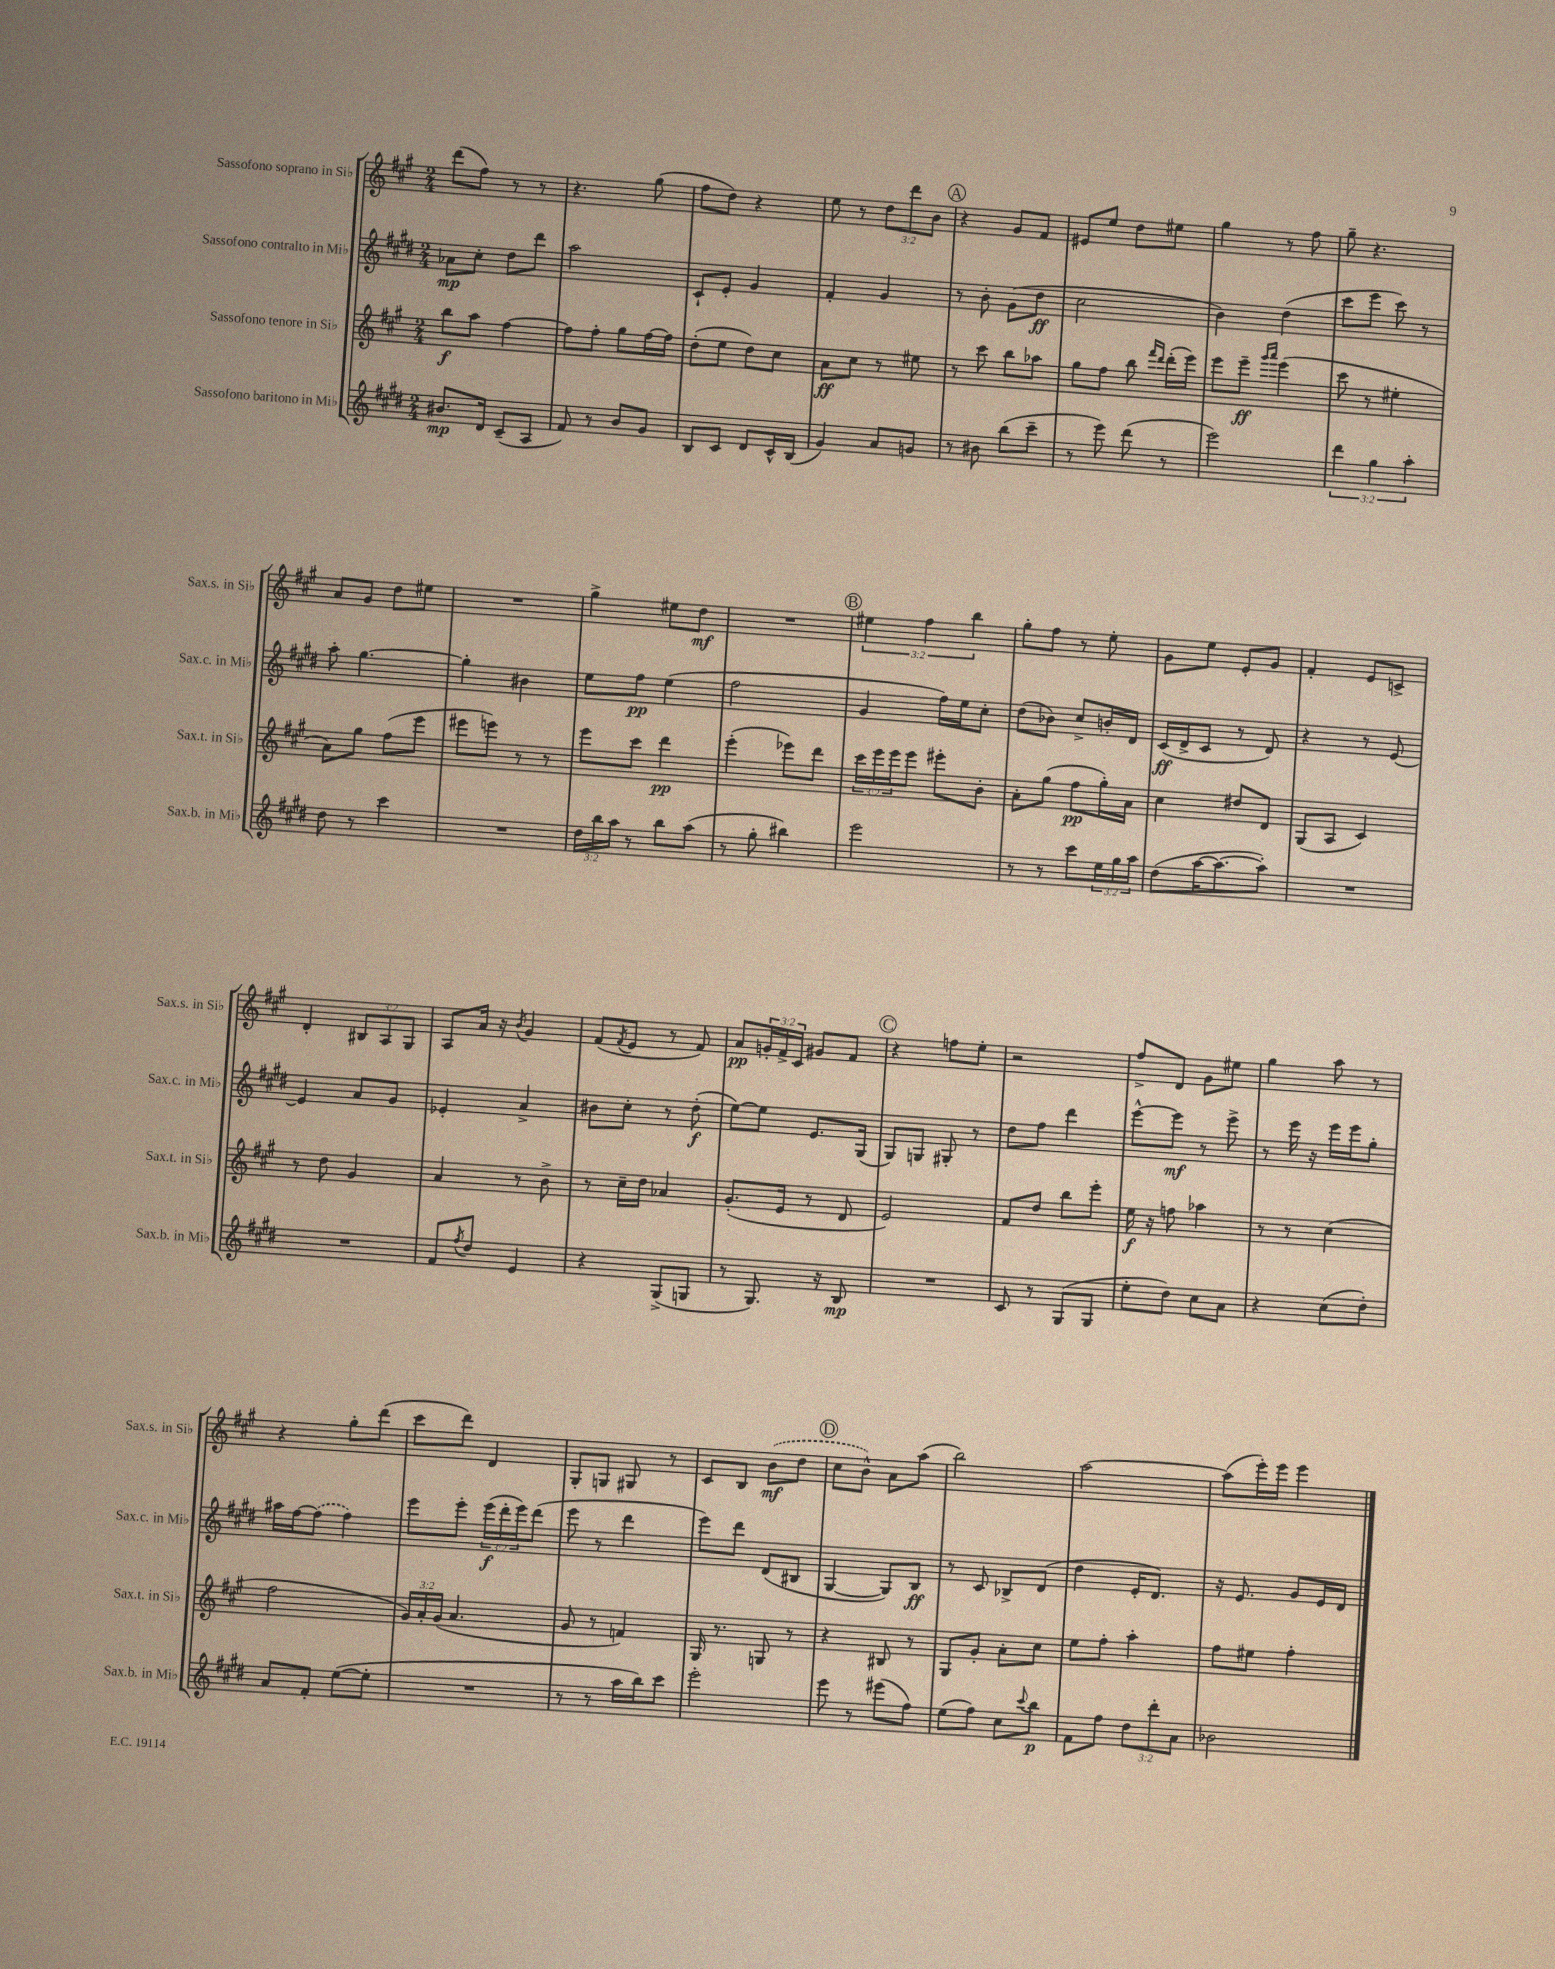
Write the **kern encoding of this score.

**kern	**dynam	**kern	**dynam	**kern	**dynam	**kern	**dynam
*part4	*part4	*part3	*part3	*part2	*part2	*part1	*part1
*staff4	*staff4	*staff3	*staff3	*staff2	*staff2	*staff1	*staff1
*I"Sassofono baritono in Mi♭	*	*I"Sassofono tenore in Si♭	*	*I"Sassofono contralto in Mi♭	*	*I"Sassofono soprano in Si♭	*
*I'Sax.b. in Mi♭	*	*I'Sax.t. in Si♭	*	*I'Sax.c. in Mi♭	*	*I'Sax.s. in Si♭	*
*clefG2	*	*clefG2	*	*clefG2	*	*clefG2	*
*k[f#c#g#d#]	*	*k[f#c#g#]	*	*k[f#c#g#d#]	*	*k[f#c#g#]	*
*M2/4	*	*M2/4	*	*M2/4	*	*M2/4	*
=1	=1	=1	=1	=1	=1	=1	=1
8.b#X/L	mp	8bb\L	f	8a-X\L	mp	(8ddd\L	.
.	.	8aa\J	.	8cc#'\J	.	8ff#\J)	.
16d#/Jk	.	.	.	.	.	.	.
(8c#~/L	.	[4ff#\	.	8dd#\L	.	8r	.
8A/J	.	.	.	8ddd#\J	.	8r	.
=2	=2	=2	=2	=2	=2	=2	=2
8f#/)	.	8ff#\L]	.	2aa\	.	4.r	.
8r	.	8ff#'\J	.	.	.	.	.
8b/L	.	8gg#\L	.	.	.	.	.
8g#/J	.	[16ff#\L	.	.	.	(8gg#\	.
.	.	16ff#\JJ]	.	.	.	.	.
=3	=3	=3	=3	=3	=3	=3	=3
8B/L	.	(8dd'\L	.	8c#`/L	.	8ff#\L	.
8c#/J	.	8ee\J	.	8e'/J	.	8dd\J)	.
8d#/L	.	8dd\L)	.	4g#/	.	4r	.
16c#^^/L	.	8cc#\J	.	.	.	.	.
(16B/JJ	.	.	.	.	.	.	.
=4	=4	=4	=4	=4	=4	=4	=4
4g#/)	.	8a\L	ff	4f#'/	.	8ee\	.
.	.	8cc#\J	.	.	.	8r	.
8a/L	.	8r	.	4g#/	.	12dd\L	.
.	.	.	.	.	.	12ddd\	.
8gn/J	.	8ee#X\	.	.	.	.	.
.	.	.	.	.	.	12b\J	.
!!LO:REH:place=s1:t=A
=5	=5	=5	=5	=5	=5	=5	=5
8r	.	8r	.	8r	.	4r	.
8b#X\	.	8ccc#\	.	8b'\	.	.	.
(8bb\L	.	8bb\L	.	(8g#\L	.	8g#/L	.
8ccc#~\J	.	8aa-X\J	.	8dd#\J	ff	8f#/J	.
=6	=6	=6	=6	=6	=6	=6	=6
8r	.	8gg#\L	.	2cc#\	.	8e#X/L	.
8eee\)	.	8ff#\J	.	.	.	8ee/J	.
(8ddd#\	.	8bb\	.	.	.	8dd\L	.
.	.	16qqfff#/LL	.	.	.	.	.
.	.	16qqddd/JJ	.	.	.	.	.
8r	.	(16ddd'\LL	.	.	.	8ee#X\J	.
.	.	16eee\JJ)	.	.	.	.	.
=7	=7	=7	=7	=7	=7	=7	=7
2eee\)	.	8eee\L	.	4b\)	.	4gg#\	.
.	.	8eee~\J	ff	.	.	.	.
.	.	16qqggg#/LL	.	.	.	.	.
.	.	16qqaaa/JJ	.	.	.	.	.
.	.	(4eee\	.	(4dd#\	.	8r	.
.	.	.	.	.	.	8ff#\	.
=8	=8	=8	=8	=8	=8	=8	=8
6ddd#\	.	8ccc#\	.	8ccc#\L	.	8gg#~\	.
.	.	8r	.	8eee\J	.	4.r	.
6gg#\	.	.	.	.	.	.	.
.	.	4ee#X'\	.	8ccc#\)	.	.	.
6aa'\	.	.	.	.	.	.	.
.	.	.	.	8r	.	.	.
!!LO:LB:g=z
=9	=9	=9	=9	=9	=9	=9	=9
8dd#\	.	8a\L)	.	8aa'\	.	8a/L	.
8r	.	8gg#\J	.	[4.gg#\	.	8g#/J	.
4ccc#\	.	(8ff#\L	.	.	.	8dd\L	.
.	.	8eee\J	.	.	.	8ee#X\J	.
=10	=10	=10	=10	=10	=10	=10	=10
2r	.	8eee#X\L	.	4gg#'\]	.	2r	.
.	.	8eeen\J)	.	.	.	.	.
.	.	8r	.	4b#X\	.	.	.
.	.	8r	.	.	.	.	.
=11	=11	=11	=11	=11	=11	=11	=11
24dd#\LL	.	8eee\L	.	8ee\L	.	4gg#^\	.
24bb\	.	.	.	.	.	.	.
24aa\JJ	.	.	.	.	.	.	.
8r	.	8ccc#\J	.	8ff#\J	pp	.	.
8bb\L	.	4ddd\	pp	(4ee\	.	8ee#X\L	.
(8aa\J	.	.	.	.	.	8dd\J	mf
=12	=12	=12	=12	=12	=12	=12	=12
8r	.	(4eee'\	.	2ff#\	.	2r	.
8gg#'\	.	.	.	.	.	.	.
4bb#X\)	.	8eee-X\L)	.	.	.	.	.
.	.	8ddd\J	.	.	.	.	.
!!LO:REH:place=s1:t=B
=13	=13	=13	=13	=13	=13	=13	=13
2eee\	.	24ccc#\LL	.	4g#/	.	6ee#X\	.
.	.	24eee\	.	.	.	.	.
.	.	24eee\J	.	.	.	.	.
.	.	8eee\J	.	.	.	.	.
.	.	.	.	.	.	6ff#\	.
.	.	8eee#X'\L	.	16ff#\LL)	.	.	.
.	.	.	.	16ee\J	.	.	.
.	.	.	.	.	.	6bb\	.
.	.	8b'\J	.	8cc#'\J	.	.	.
=14	=14	=14	=14	=14	=14	=14	=14
8r	.	8a'\L	.	(8dd#\L	.	8gg#'\L	.
8r	.	(8gg#\J	.	8b-X\J)	.	8ff#\J	.
8ccc#\L	.	8ff#\L	pp	8cc#^/L	.	8r	.
24ee\L	.	16gg#'\L)	.	16bn'/L	.	8ee'\	.
24gg#\	.	.	.	.	.	.	.
.	.	16a\JJ	.	16d#/JJ	.	.	.
24aa\JJ	.	.	.	.	.	.	.
=15	=15	=15	=15	=15	=15	=15	=15
(8dd#\L	.	4cc#\	.	(16c#/LL	ff	8g#\L	.
.	.	.	.	16d#^/J	.	.	.
[16aa\K	.	.	.	8c#/J	.	8ee\J	.
8.aa\_	.	.	.	.	.	.	.
.	.	8dd#X/L	.	8r	.	8e'/L	.
8aa'\J])	.	8d/J	.	8d#/)	.	8g#/J	.
=16	=16	=16	=16	=16	=16	=16	=16
2r	.	(8G#/L	.	4r	.	4f#'/	.
.	.	8A/J	.	.	.	.	.
.	.	4c#/)	.	8r	.	8e/L	.
.	.	.	.	[8e/	.	8cn^/J	.
!!LO:LB:g=z
=17	=17	=17	=17	=17	=17	=17	=17
2r	.	8r	.	4e/]	.	4d'/	.
.	.	8dd\	.	.	.	.	.
.	.	4g#/	.	8a/L	.	12B#X/L	.
.	.	.	.	.	.	12A/	.
.	.	.	.	8g#/J	.	.	.
.	.	.	.	.	.	12G#/J	.
=18	=18	=18	=18	=18	=18	=18	=18
8f#/L	.	4a/	.	4e-X'/	.	8A/L	.
8qff#/	.	.	.	.	.	.	.
8dd#/J	.	.	.	.	.	16a/Jk	.
.	.	.	.	.	.	16r	.
.	.	.	.	.	.	8qb/	.
4e/	.	8r	.	4a^/	.	4g#/	.
.	.	8b^\	.	.	.	.	.
=19	=19	=19	=19	=19	=19	=19	=19
4r	.	8r	.	8b#X\L	.	(8f#/L	.
.	.	.	.	.	.	8qf#/	.
.	.	16cc#~\LL	.	8cc#'\J	.	8e/J	.
.	.	16dd\JJ	.	.	.	.	.
(8G#^/L	.	4a-X/	.	8r	.	8r	.
8Gn/J	.	.	.	(8dd#'\	f	8f#/)	.
=20	=20	=20	=20	=20	=20	=20	=20
8r	.	(8.g#'/L	.	[8ee\L)	.	8a/L	pp
8.G#/)	.	.	.	8ee\J]	.	24gn'/L	.
.	.	.	.	.	.	24f#^/	.
.	.	16e/Jk	.	.	.	.	.
.	.	.	.	.	.	24c#/JJ	.
.	.	8r	.	8.e/L	.	8g#X/L	.
16r	.	.	.	.	.	.	.
8B/	mp	8d/	.	.	.	8f#/J	.
.	.	.	.	(16G#/Jk	.	.	.
!!LO:REH:place=s1:t=C
=21	=21	=21	=21	=21	=21	=21	=21
2r	.	2e/)	.	8G#/L)	.	4r	.
.	.	.	.	8Gn/J	.	.	.
.	.	.	.	8G#X'/	.	8ffn\L	.
.	.	.	.	8r	.	8ee'\J	.
=22	=22	=22	=22	=22	=22	=22	=22
8c#/	.	8f#/L	.	8dd#\L	.	2r	.
8r	.	8dd/J	.	8ff#\J	.	.	.
(8G#/L	.	8bb\L	.	4ddd#\	.	.	.
8G#/J	.	8eee'\J	.	.	.	.	.
=23	=23	=23	=23	=23	=23	=23	=23
8ee'\L	.	16ee\	f	[8eee^^\L	.	8ff#^/L	.
.	.	16r	.	.	.	.	.
8dd#\J)	.	8ffn\	.	8eee\J]	mf	8d/J	.
8cc#\L	.	4aa-X\	.	8r	.	8g#\L	.
8a\J	.	.	.	8eee^\	.	8ee#X\J	.
=24	=24	=24	=24	=24	=24	=24	=24
4r	.	8r	.	8r	.	4gg#\	.
.	.	8r	.	16eee\	.	.	.
.	.	.	.	16r	.	.	.
(8cc#\L	.	(4cc#\	.	16eee\LL	.	8aa\	.
.	.	.	.	16eee\J	.	.	.
8dd#'\J)	.	.	.	8gg#'\J	.	8r	.
!!LO:LB:g=z
=25	=25	=25	=25	=25	=25	=25	=25
8a/L	.	2ff#\	.	16aa#X\LL	.	4r	.
.	.	.	.	[16ff#\J	.	.	.
8f#'/J	.	.	.	(8ff#\J]	.	.	.
([8ee\L	.	.	.	4ff#\)	.	8gg#'\L	.
8ee'\J]	.	.	.	.	.	(8ddd\J	.
=26	=26	=26	=26	=26	=26	=26	=26
2r	.	24g#/LL)	.	8eee\L	.	8ccc#\L	.
.	.	24a'/	.	.	.	.	.
.	.	(24g#/JJ	.	.	.	.	.
.	.	4.a/	.	8eee'\J	.	8ddd\J)	.
.	.	.	.	(24eee\LL	f	4d/	.
.	.	.	.	24ddd#'\	.	.	.
.	.	.	.	24eee\J)	.	.	.
.	.	.	.	(8ddd#\J	.	.	.
=27	=27	=27	=27	=27	=27	=27	=27
8r	.	8g#/	.	8eee\	.	8G#'/L	.
8r	.	8r	.	8r	.	8Gn/J	.
16aa\LL	.	4fn/)	.	4ddd#\	.	8G#X/	.
16bb\J)	.	.	.	.	.	.	.
8ccc#\J	.	.	.	.	.	8r	.
=28	=28	=28	=28	=28	=28	=28	=28
2eee'\	.	16G#/	.	8eee\L)	.	8c#/L	.
.	.	8.r	.	.	.	.	.
.	.	.	.	8ddd#\J	.	8B/J	.
.	.	8Gn/	.	(8d#/L	.	(8b\L	mf
.	.	8r	.	8B#X/J	.	8dd\J	.
!!LO:REH:place=s1:t=D
=29	=29	=29	=29	=29	=29	=29	=29
8eee\	.	4r	.	[4G#/	.	8cc#\L	.
8r	.	.	.	.	.	8b^^\J)	.
(8eee#X\L	.	8B#X/	.	8G#/L])	.	8a\L	.
8ff#\J)	.	8r	.	8B/J	ff	(8aa\J	.
=30	=30	=30	=30	=30	=30	=30	=30
(8ee\L	.	8G#/L	.	8r	.	2bb\)	.
8ff#\J)	.	8g#'/J	.	8c#/	.	.	.
8cc#\L	.	8a'\L	.	8B-X^/L	.	.	.
8qqccc#/	.	.	.	.	.	.	.
8bb\J	p	8cc#\J	.	(8d#/J	.	.	.
=31	=31	=31	=31	=31	=31	=31	=31
8f#\L	.	8ee\L	.	4dd#\	.	[2aa\	.
8ff#\J	.	8ff#'\J	.	.	.	.	.
12dd#\L	.	4aa'\	.	16e'/KL	.	.	.
.	.	.	.	8.d#/J)	.	.	.
12ddd#'\	.	.	.	.	.	.	.
12a\J	.	.	.	.	.	.	.
=32	=32	=32	=32	=32	=32	=32	=32
2b-X\	.	8ff#\L	.	16r	.	(8aa\L]	.
.	.	.	.	8.e/	.	.	.
.	.	8ee#X\J	.	.	.	16eee'\L)	.
.	.	.	.	.	.	16eee\JJ	.
.	.	4ff#'\	.	8g#/L	.	4eee\	.
.	.	.	.	16e/L	.	.	.
.	.	.	.	16d#/JJ	.	.	.
==	==	==	==	==	==	==	==
*-	*-	*-	*-	*-	*-	*-	*-
